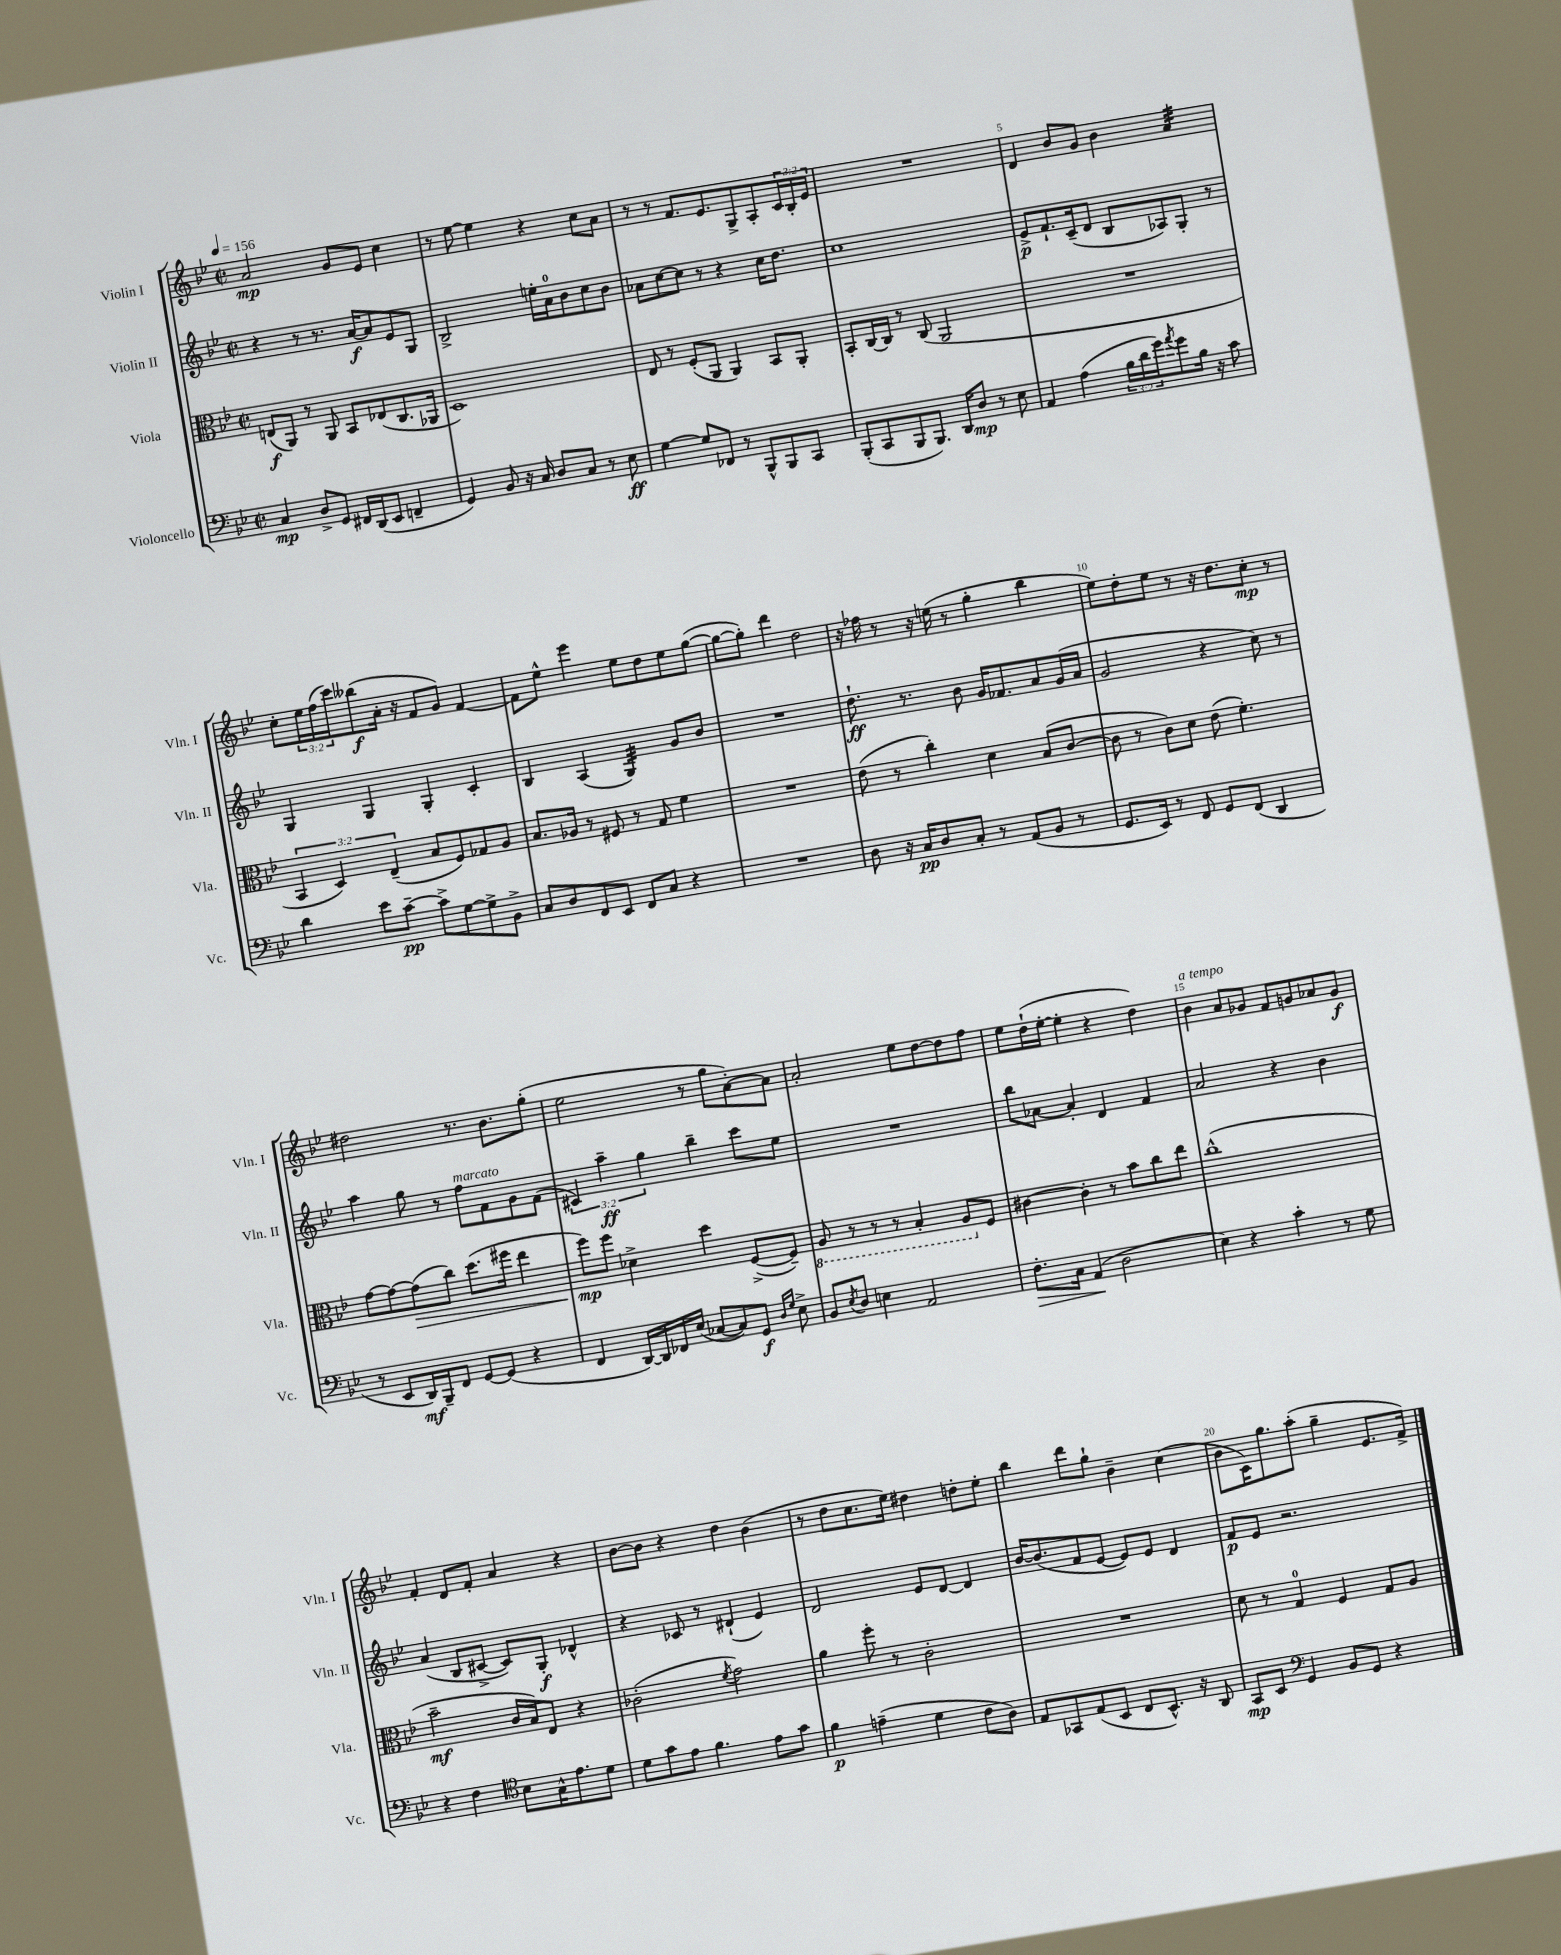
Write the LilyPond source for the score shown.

<<
\new StaffGroup <<
\new Staff = "s0" \with { instrumentName = "Violin I" shortInstrumentName = "Vln. I" } {
    \clef treble \key bes \major \defaultTimeSignature \time 2/2 \override Staff.TupletNumber.text = #tuplet-number::calc-fraction-text \tempo 4 = 156
    a'2\mp g'8 ees'8 c''4 |
    r8 ees''8~ ees''4 r4 c''8 a'8 |
    r8 r8 f'8. ees'8. g8-> a8-. \tuplet 3/2 { c'16 bes16-. ees'16 } |
    R1 |
    d'4 bes'8 g'8 bes'4 a'4:32 |
    c''8-. \tuplet 3/2 { ees''16 f''16( c'''16) } beses''8\f( a'16-. r16 f'8 g'8) f'4~ |
    f'8 ees''8-^ ees'''4 ees''8 d''8 ees''8 g''8~( |
    g''8~ g''8-.) d'''4 d''2 |
    r16 fes''16 r8 r16 e''16( r8 g''4-. bes''4 |
    ees''8) d''8-. ees''8 r8 r16 d''8. c''8-.\mp r8 |
    dis''2 r8. bes'8. g''8-.( |
    ees''2 r8 g''8 a'8~-.) a'8 |
    a'2-. ees''8 d''8~ d''8 f''8 |
    ees''8 d''16-!( ees''16~-. ees''4-. r4 d''4) |
    bes'4^\markup { \italic "a tempo" } a'8 ges'8 f'8 g'8 aes'8 g'8\f |
    f'4-. d'8 f'8-. a'4 r4 |
    bes'8~ bes'8 r4 d''4 bes'4( |
    r8 d''8 c''8. ees''16) dis''4 d''8-. ees''8-. |
    bes''4 d'''8 g''8-! bes'4-- c''4( |
    bes'8 c'16) g''8. a''8-.( g''4-- ees'8. f'16->) \bar "|." |
}
\new Staff = "s1" \with { instrumentName = "Violin II" shortInstrumentName = "Vln. II" } {
    \clef treble \key bes \major \defaultTimeSignature \time 2/2 \override Staff.TupletNumber.text = #tuplet-number::calc-fraction-text
    r4 r8 r8. a'16~\f a'8 ees'8 g8 |
    bes2-> e''16-. a'16-0 bes'8 c''8 bes'8 |
    aes'8 c''8~ c''8 r8 r4 c''16 d''8. |
    c''1 |
    ees'8->\p f'8.-! c'16--( d'8 bes8 aes8) g8-. r8 |
    g4 g4 g4-. c'4-. |
    bes4 a4( g4:32) g'8 bes'8 |
    R1 |
    d''8.-!\ff r8. bes'8 g'16 fes'8. a'8 g'16( a'16 |
    g'2 r4 c''8) r8 |
    a''4 g''8 r8 f''8^\markup { \italic "marcato" } f'8 g'8 f'8( |
    \tuplet 3/2 { cis'4) a''4--\ff g''4 } bes''4-- c'''8 ees''8 |
    R1 |
    bes''8 aes'8~ aes'4-. d'4 f'4 |
    a'2 r4 bes'4 |
    a'4( bes8 cis'8~-> cis'8) g8-.\f des'4-^ |
    r4 ces'8 r8 dis'4-!( ees'4) |
    d'2 ees'8 d'8~ d'4 |
    bes'16~ bes'8.( f'8 ees'8~ ees'8) ees'8 d'4 |
    f'8\p ees'8 r2. \bar "|." |
}
\new Staff = "s2" \with { instrumentName = "Viola" shortInstrumentName = "Vla." } {
    \clef alto \key bes \major \defaultTimeSignature \time 2/2 \override Staff.TupletNumber.text = #tuplet-number::calc-fraction-text
    e8\f( a,8) r8 a,8 bes,8 ees8( c8. aes,16 |
    d1) |
    ees8 r8 f8-.( a,8 a,4) bes,8 a,8-. |
    bes,8-. c16~ c16 r8 c8( a,2 |
    R1 |
    \tuplet 3/2 { bes,4 d4) ees4--( } bes8 f8) ges8 a8 |
    bes8. aes16 r8 fis8 r8 g8 f'4 |
    R1 |
    ees'8( r8 c''4-.) d'4 bes8( c'8~ |
    c'8 r8 c'8) d'8 ees'8( f'4.-.) |
    g'8~ g'8~ g'8\>( c''8) d''8.( fis''16 ees''4 |
    f''8\mp\!) f''8 des'4-> d''4 f8~->( f8--) |
    \ottava #-1 a,8 r8 r8 r8 bes,4-. a,8 \ottava #0 f8 |
    cis'4~ cis'4-. r8 bes'8 c''8 ees''8 |
    c''1-^( |
    bes'2--\mf c'16 bes16) ees8 r4 |
    ces'2-.( \acciaccatura { f'8 } g'2) |
    a'4 f''8-. r8 c'2-. |
    R1 |
    d'8 r8 g4-0 f4 g8 a8 \bar "|." |
}
\new Staff = "s3" \with { instrumentName = "Violoncello" shortInstrumentName = "Vc." } {
    \clef bass \key bes \major \defaultTimeSignature \time 2/2 \override Staff.TupletNumber.text = #tuplet-number::calc-fraction-text
    c4\mp d8-> g,8 fis,16 d,16( ees,8 f,4-- |
    g,4) bes,8 r16 c16 d8 c8 r8 ees8\ff |
    g4~ g8 fes,8 r8 bes,,8-^ bes,,8 c,8 |
    bes,,8-.( c,8 bes,,8 bes,,8.) d,16 d8\mp r8 ees8 |
    a,4 a4( \tuplet 3/2 { bes16 d'16 g'16) } \acciaccatura { a'8 } g'8 bes16 r16 c'8 |
    d'4 ees'8 c'8~--\pp c'8-> g8~ g8-> bes,8-> |
    c8 d8 f,8 ees,8 f,8 c8 r4 |
    R1 |
    d8 r16 c16\pp d8 c8-. r8 a,8( bes,8 r8 |
    g,8. ees,16) r8 f,8 g,8 f,8( d,4 |
    r8 ees,8 d,16\mf) bes,,16-- f,8 g,8~ g,8( r4 |
    f,4 d,16~) d,16 fes,16 ees16( ces8~ ces8) g,8\f \grace { d16 g16 } ees8-> |
    bes,8 \acciaccatura { ees8 } d8 e4 a,2 |
    f8.-.\> c16 a,4\!( d2 |
    ees4) r4 c'4-. r8 g8 |
    r4 f4 \clef tenor bes8 g16-^ ees'8. d'8 |
    d'8 g'8 ees'8 f'4. ees'8 g'8 |
    f'4\p e'4--( d'4 c'8 a8) |
    ees8 ges,8 ees8( bes,8 c8 bes,8.-^) r16 a,8 |
    g,8\mp bes,8 \clef bass g,4 bes,8 g,8 r4 \bar "|." |
}
>>
>>
\layout { \context { \Score \override BarNumber.break-visibility = ##(#f #t #t) barNumberVisibility = #(every-nth-bar-number-visible 5) } }
